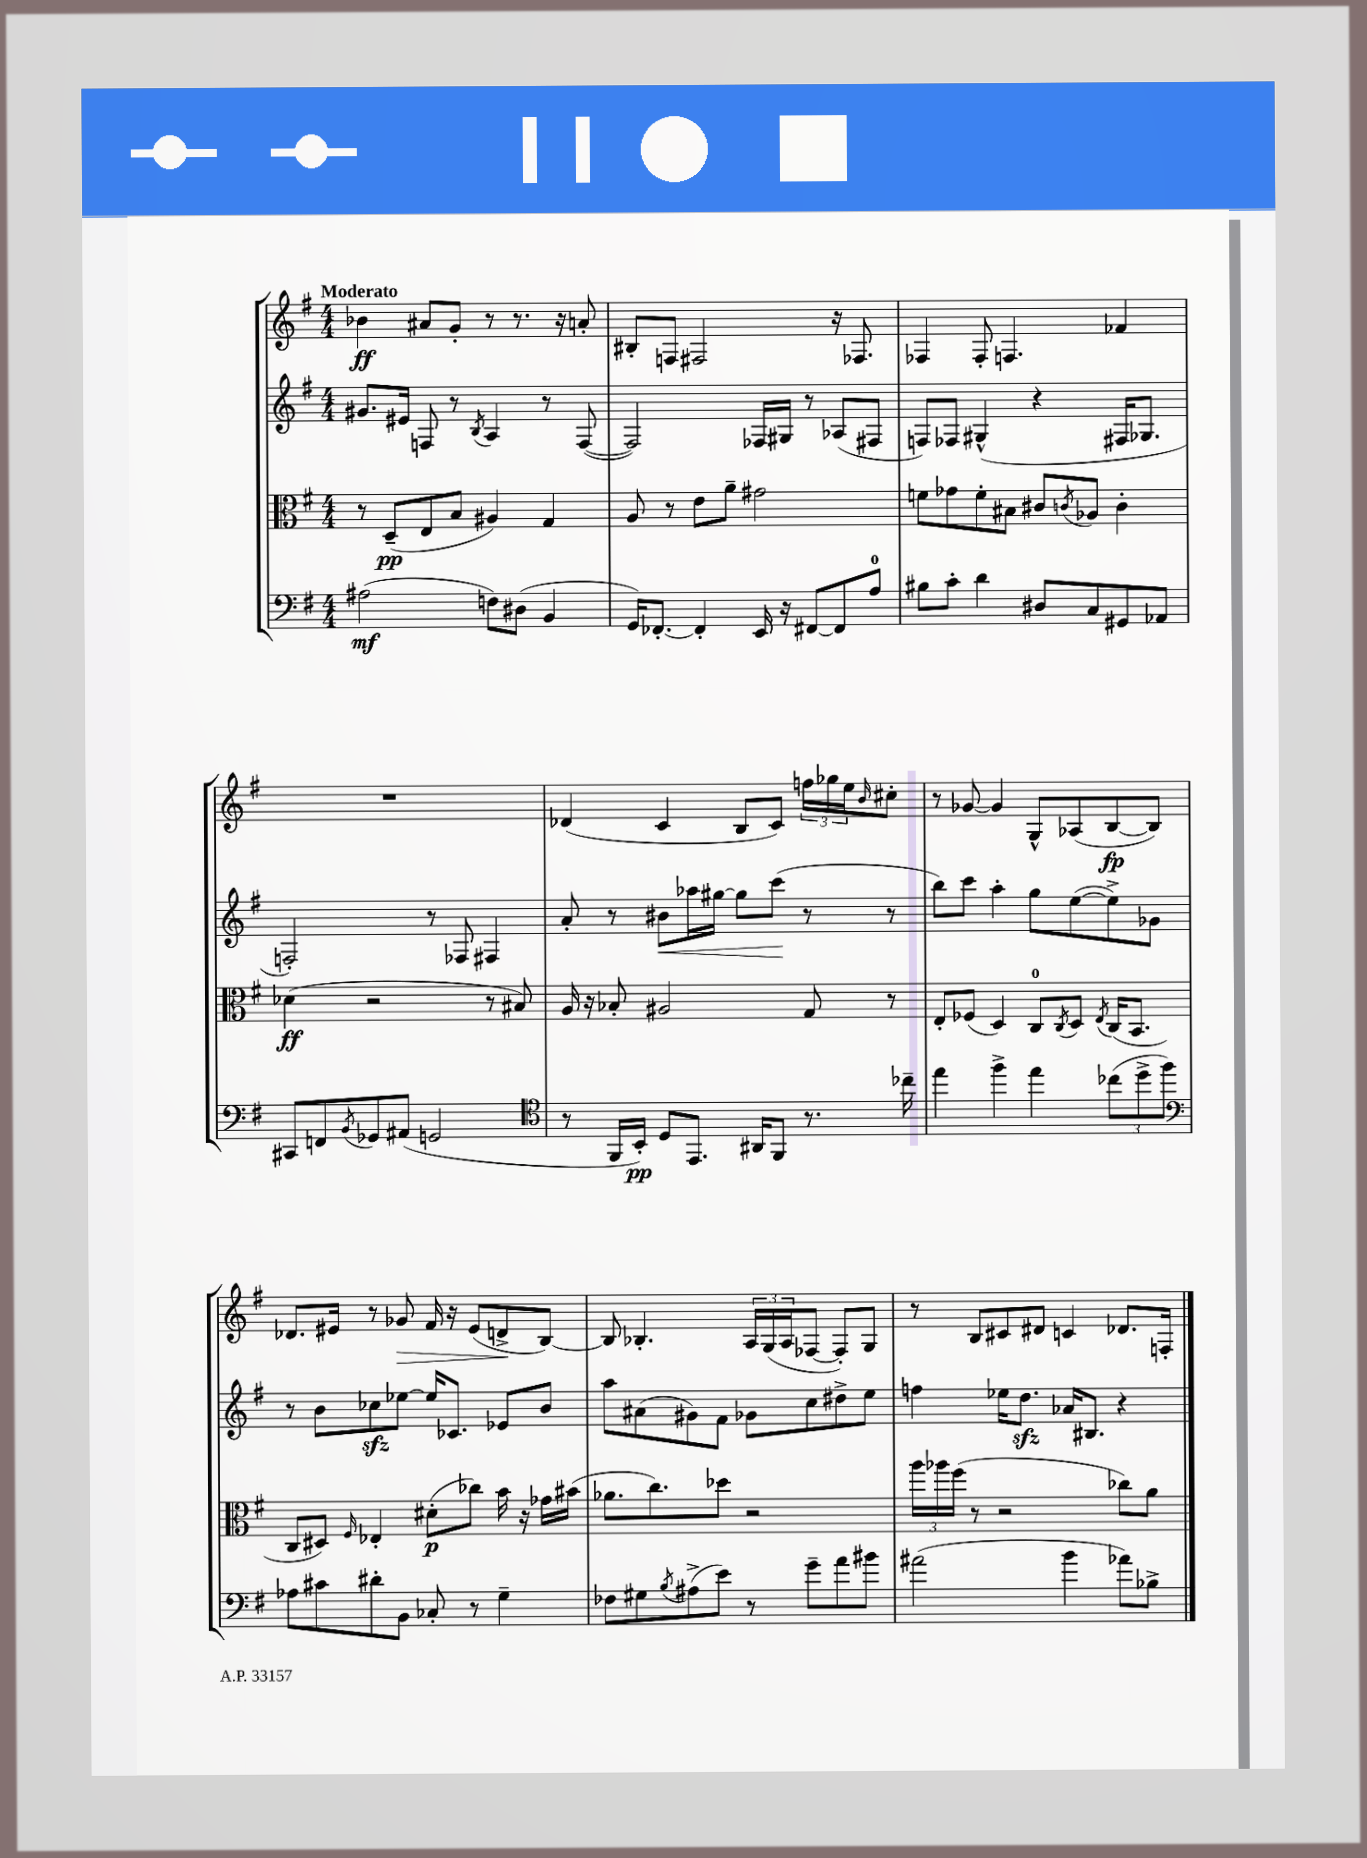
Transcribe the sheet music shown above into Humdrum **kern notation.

**kern	**dynam	**kern	**dynam	**kern	**dynam	**kern	**dynam
*part4	*part4	*part3	*part3	*part2	*part2	*part1	*part1
*staff4	*staff4	*staff3	*staff3	*staff2	*staff2	*staff1	*staff1
*clefF4	*	*clefC3	*	*clefG2	*	*clefG2	*
*k[f#]	*	*k[f#]	*	*k[f#]	*	*k[f#]	*
*M4/4	*	*M4/4	*	*M4/4	*	*M4/4	*
=1	=1	=1	=1	=1	=1	=1	=1
!	!	!	!	!	!	!LO:TX:a:B:t=Moderato	!
(2A#X\	mf	8r	.	8.g#X/L	.	4b-X\	ff
.	.	(8D~/L	pp	.	.	.	.
.	.	.	.	16e#X/Jk	.	.	.
.	.	8E/	.	8Fn/	.	8a#X/L	.
.	.	8B/J	.	8r	.	8g'/J	.
.	.	.	.	8qB/	.	.	.
8Fn\L)	.	4A#X/)	.	4A/	.	8r	.
(8D#X\J	.	.	.	.	.	8.r	.
4BB/	.	4G/	.	8r	.	.	.
.	.	.	.	.	.	16r	.
.	.	.	.	([8F/	.	8an'/	.
=2	=2	=2	=2	=2	=2	=2	=2
16GG/KL)	.	8A/	.	2F/])	.	8B#X'/L	.
[8.FF-X'/J	.	.	.	.	.	.	.
.	.	8r	.	.	.	8Fn/J	.
4FF-'/]	.	8e\L	.	.	.	2F#X/	.
.	.	8a~\J	.	.	.	.	.
16EE/	.	2g#X\	.	16F-X/LL	.	.	.
16r	.	.	.	16G#X/JJ	.	.	.
[8FF#X/L	.	.	.	8r	.	.	.
8FF#/]	.	.	.	(8A-X/L	.	16r	.
.	.	.	.	.	.	8.F-X/	.
8A/J	.	.	.	8F#X/J	.	.	.
=3	=3	=3	=3	=3	=3	=3	=3
8B#X\L	.	8fn\L	.	8Fn/L)	.	4F-X/	.
8c'\J	.	8g-X\	.	8F-X/J	.	.	.
4d\	.	8f'\	.	(4G#X^^/	.	8F-'/	.
.	.	8B#X\J	.	.	.	4.Fn/	.
8D#X/L	.	8c#X/L	.	4r	.	.	.
.	.	8qcn/	.	.	.	.	.
8C/	.	8A-X/J	.	.	.	.	.
8GG#X/	.	4c'\	.	16F#X/KL	.	4f-X/	.
.	.	.	.	8.G-X/J	.	.	.
8AA-X/J	.	.	.	.	.	.	.
!!LO:LB:g=z
=4	=4	=4	=4	=4	=4	=4	=4
8CC#X/L	.	(4d-X\	ff	2Fn'/)	.	1r	.
8FFn/	.	.	.	.	.	.	.
8qBB/	.	.	.	.	.	.	.
8GG-X/	.	2r	.	.	.	.	.
(8AA#X/J	.	.	.	.	.	.	.
2GGn/	.	.	.	8r	.	.	.
.	.	.	.	8F-X/	.	.	.
.	.	8r	.	4F#X/	.	.	.
.	.	8B#X/)	.	.	.	.	.
=5	=5	=5	=5	=5	=5	=5	=5
*clefC4	*	*	*	*	*	*	*
8r	.	16A/	.	8a'/	.	(4d-X/	.
.	.	16r	.	.	.	.	.
16FF#/LL	.	8B-X'/	.	8r	.	.	.
16BB'/JJ)	pp	.	.	.	.	.	.
!	!	!	!	!	!LO:HP:b	!	!
8D/L	.	2A#X/	.	8b#X\L	<	4c/	.
8.EE/J	.	.	.	16aa-X\L	.	.	.
.	.	.	.	[16gg#X\JJ	.	.	.
.	.	.	.	8gg#\L]	.	8B/L	.
16AA#X/KL	.	.	.	.	.	.	.
8FF#/J	.	.	.	(8ccc\J	.	8c/J)	.
8.r	.	8G/	.	8r	[	24ffn\LL	.
.	.	.	.	.	.	24gg-X\	.
.	.	.	.	.	.	24ee\J	.
.	.	.	.	.	.	16qqb/	.
.	.	8r	.	8r	.	8cc#X'\J	.
16cc-X~\	.	.	.	.	.	.	.
=6	=6	=6	=6	=6	=6	=6	=6
4ee\	.	8E'/L	.	8bb\L)	.	8r	.
.	.	(8F-X/J	.	8ccc\J	.	[8g-X/	.
4ff#^\	.	4D/)	.	4aa'\	.	4g-/]	.
4ee\	.	8C/L	.	8gg\L	.	8G^^/L	.
.	.	8qC/	.	.	.	.	.
.	.	8D/J	.	([8ee\	.	(8A-X/	.
.	.	8qE/	.	.	.	.	.
(12cc-X\L	.	(16C/KL	.	8ee^\])	.	[8B/	fp
.	.	8.BB/J	.	.	.	.	.
12dd^\	.	.	.	.	.	.	.
.	.	.	.	8g-X\J	.	8B/J])	.
12ff#\J)	.	.	.	.	.	.	.
!!LO:LB:g=z
=7	=7	=7	=7	=7	=7	=7	=7
*clefF4	*	*	*	*	*	*	*
8A-X\L	.	8C/L	.	8r	.	8.d-X/L	.
8c#X\	.	8D#X/J)	.	8b\L	.	.	.
.	.	.	.	.	.	16e#X/Jk	.
.	.	16qqF#/	.	.	.	.	.
8d#X'\	.	4E-X'/	.	8cc-Xzz\	.	8r	.
!	!	!	!	!	!	!	!LO:HP:b
8BB\J	.	.	.	[8ee-X\J	.	8g-X/	>
8C-X'/	.	(8d#X'\L	p	16ee-/KL]	.	16f#/	.
.	.	.	.	8.c-X/J	.	16r	.
8r	.	8cc-X\J)	.	.	.	(8e#/L	.
4G~\	.	16b\	.	8e-X/L	.	8dn^/	.
.	.	16r	.	.	.	.	.
.	.	16g-X\LL	.	8b/J	.	[8B/J)	]
.	.	(16b#X\JJ	.	.	.	.	.
=8	=8	=8	=8	=8	=8	=8	=8
8F-X\L	.	8.a-X\L	.	8aa\L	.	8B/]	.
8G#X\	.	.	.	(8a#X\	.	4.B-X'/	.
.	.	8.cc\)	.	.	.	.	.
8qB/	.	.	.	.	.	.	.
(8A#X^\	.	.	.	8g#X\)	.	.	.
8e\J)	.	8dd-X\J	.	8f#\J	.	.	.
8r	.	2r	.	8g-X\L	.	24A/LL	.
.	.	.	.	.	.	(24G/	.
.	.	.	.	.	.	24A/J	.
8g~\L	.	.	.	8cc\	.	[8F-X/J	.
8a\	.	.	.	8dd#X^\	.	8F-'/L])	.
8b#X\J	.	.	.	8ee\J	.	8G/J	.
=9	=9	=9	=9	=9	=9	=9	=9
(2a#X\	.	24aa\LL	.	4ffn\	.	8r	.
.	.	24aa-X\	.	.	.	.	.
.	.	(24ff#\JJ	.	.	.	.	.
.	.	8r	.	.	.	8B/L	.
.	.	2r	.	16ee-X\KL	.	8c#X/	.
.	.	.	.	8.ddzz\J	.	.	.
.	.	.	.	.	.	8d#X/J	.
4b\	.	.	.	16a-X/KL	.	4cn/	.
.	.	.	.	8.B#X/J	.	.	.
8a-X\L)	.	8cc-X\L)	.	4r	.	8.d-X/L	.
8B-X^\J	.	8a\J	.	.	.	.	.
.	.	.	.	.	.	16Fn'/Jk	.
==	==	==	==	==	==	==	==
*-	*-	*-	*-	*-	*-	*-	*-
